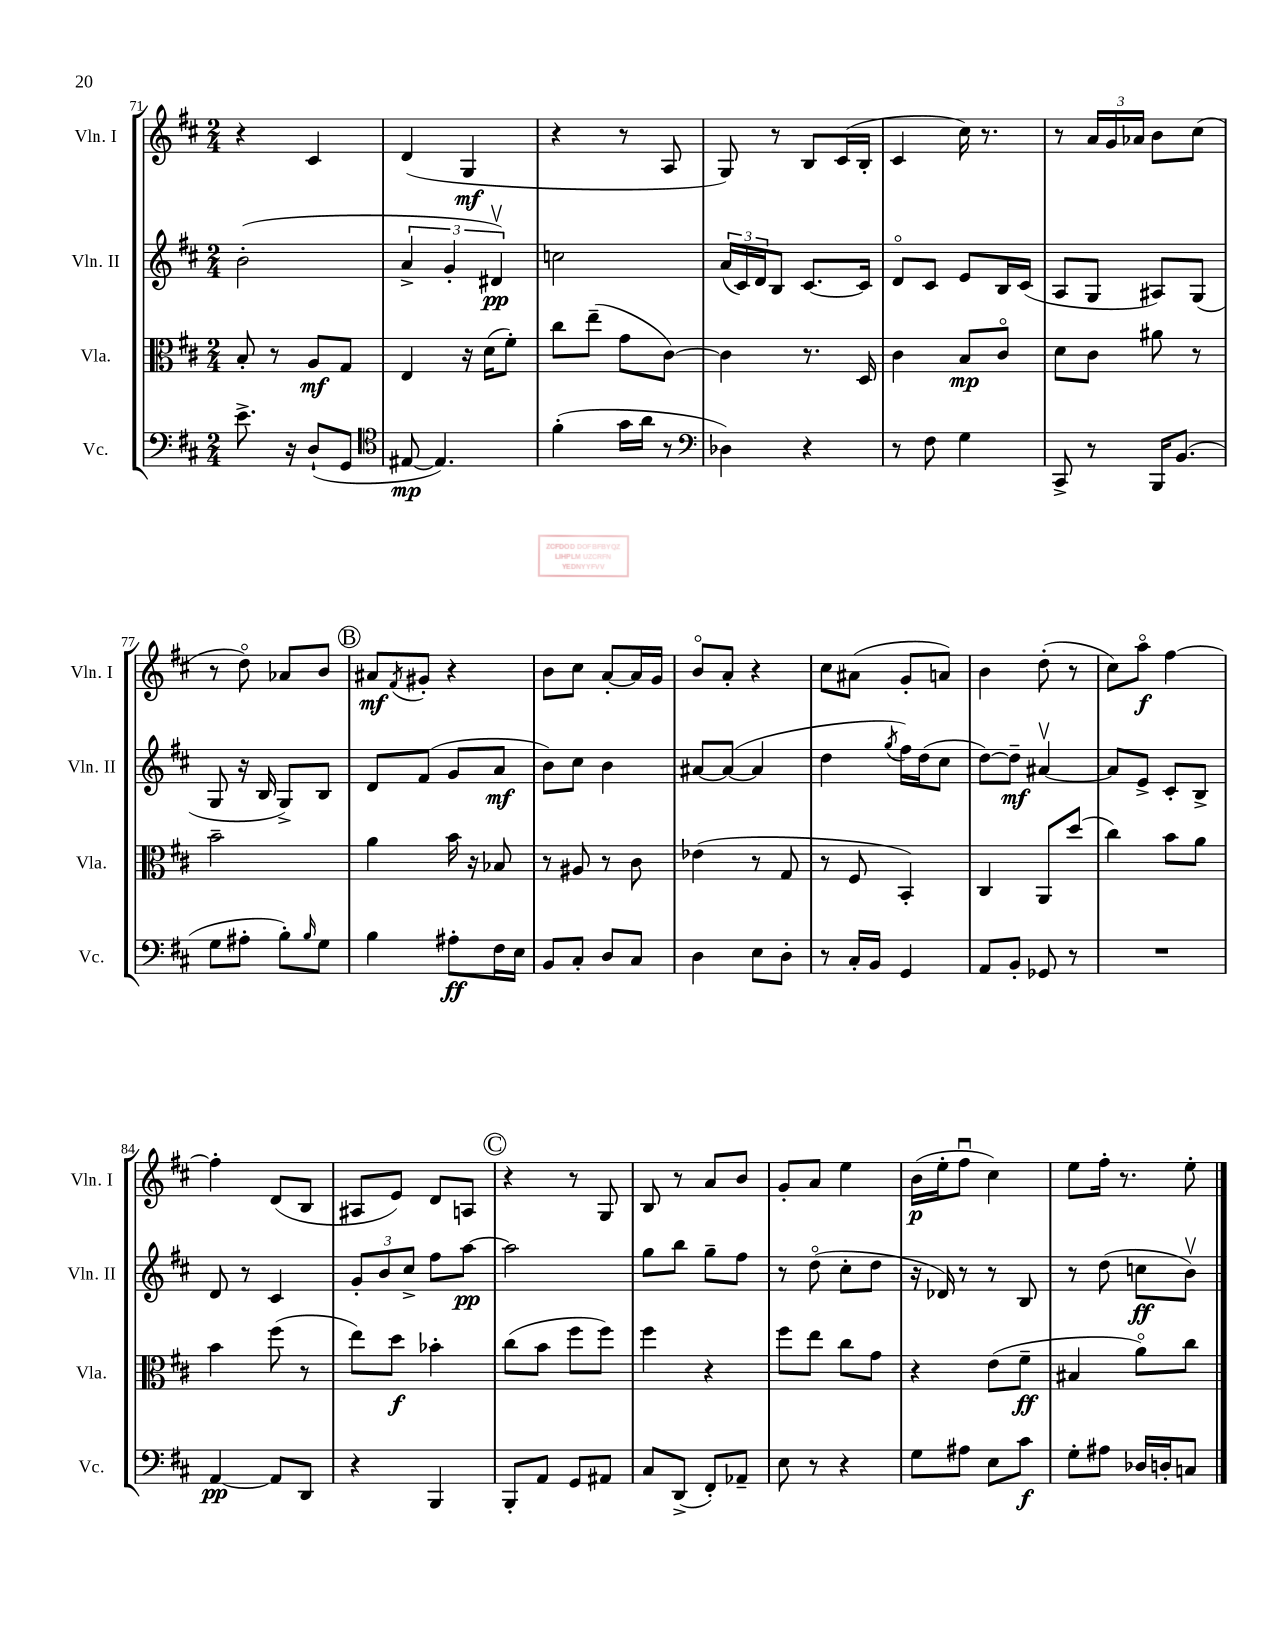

**kern	**kern	**kern	**kern
*staff4	*staff3	*staff2	*staff1
*clefF4	*clefC3	*clefG2	*clefG2
*k[f#c#]	*k[f#c#]	*k[f#c#]	*k[f#c#]
*M2/4	*M2/4	*M2/4	*M2/4
8.e^	8B'	(2b'	4r
.	8r	.	.
16r	.	.	.
(8D`	8A	.	4c#
8GG	8G	.	.
=	=	=	=
*clefC4	*	*	*
[8E#	4E	6a^	(4d
4.E#])	.	.	.
.	.	6g'	.
.	16r	.	4G
.	(16d	.	.
.	.	6d#v)	.
.	8f#')	.	.
=	=	=	=
(4f#'	8cc#	2cc	4r
.	(8ee~	.	.
16g	8g	.	8r
16a	.	.	.
8r	[8c#)	.	8A
=	=	=	=
*clefF4	*	*	*
4D-)	4c#]	(24a	8G)
.	.	24c#)	.
.	.	24d	.
.	.	8B	8r
4r	8.r	[8.c#	8B
.	.	.	(16c#
.	16D	16c#]	16B'
=	=	=	=
8r	4c#	8do	4c#
8F#	.	8c#	.
4G	8B	8e	16cc#)
.	.	.	8.r
.	8c#o	16B	.
.	.	(16c#	.
=	=	=	=
8CC#^	8d	8A	8r
8r	8c#	8G	24a
.	.	.	24g
.	.	.	24a-
16BBB	8a#	8A#)	8b
(8.BB	.	.	.
.	8r	(8G	(8cc#
=	=	=	=
8G	2b~	8G	8r
8A#'	.	16r	8ddo)
.	.	16B	.
8B')	.	8G^)	8a-
16qqB	.	.	.
8G	.	8B	8b
=	=	=	=
4B	4a	8d	8a#
.	.	.	8qf#
.	.	(8f#	8g#'
8A#'	16b	8g	4r
.	16r	.	.
16F#	8B-	8a	.
16E	.	.	.
=	=	=	=
8BB	8r	8b)	8b
8C#'	8A#	8cc#	8cc#
8D	8r	4b	[8a'
8C#	8c#	.	16a]
.	.	.	16g
=	=	=	=
4D	(4e-	[8a#	8bo
.	.	(8a#_	8a'
8E	8r	4a#]	4r
8D'	8G	.	.
=	=	=	=
8r	8r	4dd	8cc#
16C#'	8F#	.	(8a#
16BB	.	.	.
.	.	8qgg	.
4GG	4BB')	16ff#)	8g'
.	.	(16dd	.
.	.	8cc#	8a)
=	=	=	=
8AA	4C#	[8dd)	4b
8BB'	.	8dd~]	.
8GG-	8AA	[4a#v	(8dd'
8r	(8dd	.	8r
=	=	=	=
2r	4cc#)	8a#]	8cc#)
.	.	8e^	8aao
.	8b	8c#'	[4ff#
.	8a	8B^	.
=	=	=	=
[4AA	4b	8d	4ff#']
.	.	8r	.
8AA]	(8ff#	4c#	(8d
8DD	8r	.	8B
=	=	=	=
4r	8ee)	12g'	8A#
.	.	12b	.
.	8dd	.	8e)
.	.	12cc#^	.
4BBB	4b-'	8ff#	8d
.	.	[8aa	8A
=	=	=	=
8BBB'	(8cc#	2aa]	4r
8AA	8b	.	.
8GG	8ff#	.	8r
8AA#	8ff#)	.	8G
=	=	=	=
8C#	4ff#	8gg	8B
(8DD^	.	8bb	8r
8FF#')	4r	8gg~	8a
8AA-~	.	8ff#	8b
=	=	=	=
8E	8ff#	8r	8g'
8r	8ee	(8ddo	8a
4r	8cc#	8cc#'	4ee
.	8g	8dd	.
=	=	=	=
8G	4r	16r	(16b
.	.	16d-)	16ee'
8A#	.	8r	8ff#u
8E	(8e	8r	4cc#)
8c#	8f#~	8B	.
=	=	=	=
8G'	4B#	8r	8ee
8A#	.	(8dd	16ff#'
.	.	.	8.r
16D-	8ao)	8cc	.
16D'	.	.	.
8C	8cc#	8bv)	8ee'
==	==	==	==
*-	*-	*-	*-
